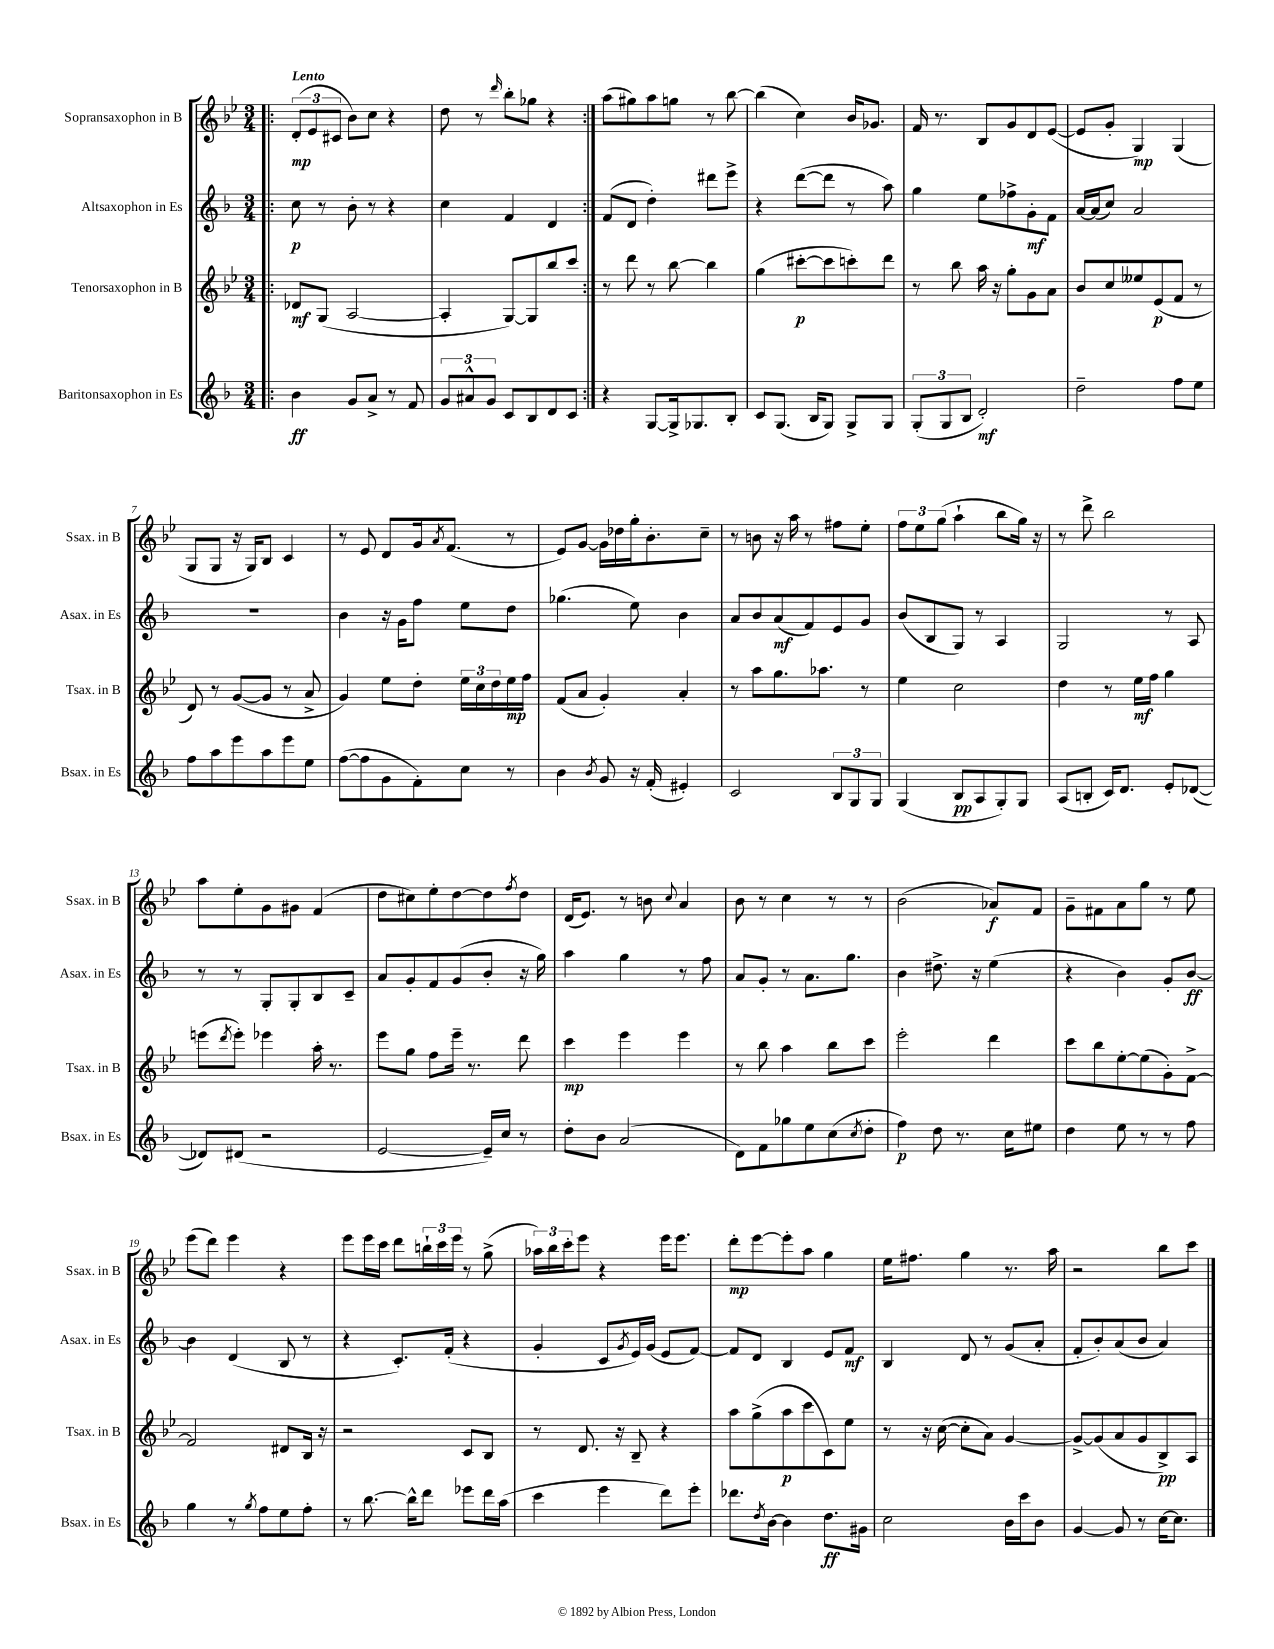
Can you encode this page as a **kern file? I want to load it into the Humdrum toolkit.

**kern	**dynam	**kern	**dynam	**kern	**dynam	**kern	**dynam
*part4	*part4	*part3	*part3	*part2	*part2	*part1	*part1
*staff4	*staff4	*staff3	*staff3	*staff2	*staff2	*staff1	*staff1
*I"Baritonsaxophon in Es	*	*I"Tenorsaxophon in B	*	*I"Altsaxophon in Es	*	*I"Sopransaxophon in B	*
*I'Bsax. in Es	*	*I'Tsax. in B	*	*I'Asax. in Es	*	*I'Ssax. in B	*
*clefG2	*	*clefG2	*	*clefG2	*	*clefG2	*
*k[b-]	*	*k[b-e-]	*	*k[b-]	*	*k[b-e-]	*
*M3/4	*	*M3/4	*	*M3/4	*	*M3/4	*
=1!|:	=1!|:	=1!|:	=1!|:	=1!|:	=1!|:	=1!|:	=1!|:
!	!	!	!	!	!	!LO:TX:a:B:t=Lento	!
4b-\	ff	8d-X/L	mf	8cc\	p	(12d'/L	mp
.	.	.	.	.	.	12e-/	.
.	.	(8G/J	.	8r	.	.	.
.	.	.	.	.	.	12c#X/J	.
8g/L	.	[2A/	.	8b-'\	.	8b-\L)	.
8a^/J	.	.	.	8r	.	8cc\J	.
8r	.	.	.	4r	.	4r	.
8f/	.	.	.	.	.	.	.
=2	=2	=2	=2	=2	=2	=2	=2
12g/L	.	4A'/]	.	4cc\	.	8dd\	.
12a#X^^/	.	.	.	.	.	.	.
.	.	.	.	.	.	8r	.
12g/J	.	.	.	.	.	.	.
.	.	.	.	.	.	16qqddd/	.
8c/L	.	[8G/L)	.	4f/	.	8bb-'\L	.
8B-/	.	8G/]	.	.	.	8gg-X\J	.
8d/	.	8bb-/	.	4d/	.	4r	.
8c/J	.	8ccc/J	.	.	.	.	.
=3:|!	=3:|!	=3:|!	=3:|!	=3:|!	=3:|!	=3:|!	=3:|!
4r	.	8r	.	(8f/L	.	(8aa\L	.
.	.	8ddd\	.	8d/J	.	8gg#X\)	.
[8G/L	.	8r	.	4dd'\)	.	8aa\	.
16G^/k]	.	[8bb-\	.	.	.	8ggn\J	.
8.G-X/	.	.	.	.	.	.	.
.	.	4bb-\]	.	8ddd#X\L	.	8r	.
8B-'/J	.	.	.	8eee^\J	.	[8bb-\	.
=4	=4	=4	=4	=4	=4	=4	=4
8c/L	.	(4gg\	.	4r	.	(4bb-\]	.
(8.G/J	.	.	.	.	.	.	.
.	.	[8ccc#X'\L	p	([8ddd\L	.	4cc\)	.
16B-/KL	.	.	.	.	.	.	.
8G/J)	.	8ccc#\]	.	8ddd\J]	.	.	.
8G^/L	.	8cccn'\)	.	8r	.	16b-/KL	.
.	.	.	.	.	.	8.g-X/J	.
8G/J	.	8ddd\J	.	8aa\)	.	.	.
=5	=5	=5	=5	=5	=5	=5	=5
(12G'/L	.	8r	.	4gg\	.	16f/	.
.	.	.	.	.	.	8.r	.
12G/	.	.	.	.	.	.	.
.	.	8bb-\	.	.	.	.	.
12B-/J	.	.	.	.	.	.	.
2d'/)	mf	16aa\	.	8ee\L	.	8B-/L	.
.	.	16r	.	.	.	.	.
.	.	8gg'\L	.	8ff-X^\	.	8g/	.
.	.	8g\	.	8g'\	mf	8d/	.
.	.	8a\J	.	8f\J	.	([8e-/J	.
=6	=6	=6	=6	=6	=6	=6	=6
2dd~\	.	8b-/L	.	[16a/LL	.	8e-/L]	.
.	.	.	.	(16a/J]	.	.	.
.	.	8cc/	.	8cc/J)	.	8g'/J	.
.	.	8ee--X/	.	2a/	.	4G/)	mp
.	.	(8e-/	p	.	.	.	.
8ff\L	.	8f/J	.	.	.	(4G/	.
8ee\J	.	8r	.	.	.	.	.
!!LO:LB:g=z
=7	=7	=7	=7	=7	=7	=7	=7
8ff\L	.	8d/)	.	2.r	.	8G/L	.
8aa\	.	8r	.	.	.	8G/J	.
8eee\	.	([8g/L	.	.	.	16r	.
.	.	.	.	.	.	16G/KL)	.
8aa\	.	8g/J]	.	.	.	8B-/J	.
8eee\	.	8r	.	.	.	4c/	.
8ee\J	.	8a^/	.	.	.	.	.
=8	=8	=8	=8	=8	=8	=8	=8
([8ff\L	.	4g/)	.	4b-\	.	8r	.
8ff\]	.	.	.	.	.	8e-/	.
8g\	.	8ee-\L	.	16r	.	8d/L	.
.	.	.	.	16g\KL	.	.	.
8f'\)	.	8dd'\J	.	8ff\J	.	16g/k	.
.	.	.	.	.	.	8qa/	.
.	.	.	.	.	.	(8.f/J	.
8cc\J	.	24ee-\LL	.	8ee\L	.	.	.
.	.	24cc\	.	.	.	.	.
.	.	24dd\	.	.	.	.	.
8r	.	16ee-\	mp	8dd\J	.	8r	.
.	.	16ff\JJ	.	.	.	.	.
=9	=9	=9	=9	=9	=9	=9	=9
4b-\	.	(8f/L	.	(4.gg-X\	.	8e-/L)	.
.	.	8a/J	.	.	.	[8g/J	.
8qb-/	.	.	.	.	.	.	.
8g/	.	4g'/)	.	.	.	16g\LL]	.
.	.	.	.	.	.	16dd-X\	.
16r	.	.	.	8ee\)	.	16gg'\J	.
(16f'/	.	.	.	.	.	8.b-'\	.
4e#X'/)	.	4a'/	.	4b-\	.	.	.
.	.	.	.	.	.	8cc~\J	.
=10	=10	=10	=10	=10	=10	=10	=10
2c/	.	8r	.	8a/L	.	8r	.
.	.	8aa\L	.	8b-/	.	8bn\	.
.	.	8.gg\	.	(8a/	mf	16r	.
.	.	.	.	.	.	16aa\	.
.	.	.	.	8f/)	.	8r	.
.	.	8.aa-X\J	.	.	.	.	.
12B-/L	.	.	.	8e/	.	8ff#X\L	.
12G/	.	.	.	.	.	.	.
.	.	8r	.	8g/J	.	8ee-'\J	.
12G/J	.	.	.	.	.	.	.
=11	=11	=11	=11	=11	=11	=11	=11
(4G/	.	4ee-\	.	(8b-/L	.	12ff\L	.
.	.	.	.	.	.	12ee-\	.
.	.	.	.	8B-/	.	.	.
.	.	.	.	.	.	(12gg\J	.
8B-/L	pp	2cc\	.	8G/J)	.	4aa`\	.
8A/	.	.	.	8r	.	.	.
8G'/)	.	.	.	4A/	.	8bb-\L	.
8G/J	.	.	.	.	.	16gg\Jk)	.
.	.	.	.	.	.	16r	.
=12	=12	=12	=12	=12	=12	=12	=12
(8A/L	.	4dd\	.	2G/	.	8r	.
8Bn'/J	.	.	.	.	.	8ddd^\	.
16c/KL)	.	8r	.	.	.	2bb-\	.
8.d/J	.	.	.	.	.	.	.
.	.	16ee-\LL	mf	.	.	.	.
.	.	16ff\JJ	.	.	.	.	.
8e'/L	.	4gg\	.	8r	.	.	.
([8d-X/J	.	.	.	8A/	.	.	.
!!LO:LB:g=z
=13	=13	=13	=13	=13	=13	=13	=13
8d-X/L])	.	(8eeen\L	.	8r	.	8aa\L	.
.	.	8qddd/	.	.	.	.	.
(8d#X/J	.	8eee'\J)	.	8r	.	8ee-'\	.
2r	.	4eee-X\	.	8G'/L	.	8g\	.
.	.	.	.	8G'/	.	8g#X\J	.
.	.	16aa'\	.	8B-/	.	(4f/	.
.	.	8.r	.	.	.	.	.
.	.	.	.	8c~/J	.	.	.
=14	=14	=14	=14	=14	=14	=14	=14
[2e/	.	8eee-\L	.	8a/L	.	8dd\L	.
.	.	8gg\J	.	8g'/	.	8cc#X\)	.
.	.	8ff\L	.	8f/	.	8ee-'\	.
.	.	16eee-~\Jk	.	(8g/	.	[8dd\	.
.	.	8.r	.	.	.	.	.
16e~/LL])	.	.	.	8b-'/J	.	8dd\]	.
16cc/JJ	.	.	.	.	.	.	.
.	.	.	.	.	.	8qff/	.
8r	.	8ddd\	.	16r	.	8dd\J	.
.	.	.	.	16gg\)	.	.	.
=15	=15	=15	=15	=15	=15	=15	=15
8dd'\L	.	4ccc\	mp	4aa\	.	(16d/KL	.
.	.	.	.	.	.	8.e-/J)	.
8b-\J	.	.	.	.	.	.	.
(2a/	.	4eee-\	.	4gg\	.	8r	.
.	.	.	.	.	.	8bn\	.
.	.	.	.	.	.	8qqcc/	.
.	.	4eee-\	.	8r	.	4a/	.
.	.	.	.	8ff\	.	.	.
=16	=16	=16	=16	=16	=16	=16	=16
8d\L)	.	8r	.	8a/L	.	8b-\	.
8f\	.	8bb-\	.	8g'/J	.	8r	.
8gg-X\	.	4aa\	.	8r	.	4cc\	.
8ee\	.	.	.	8.a\L	.	.	.
(8cc\	.	8bb-\L	.	.	.	8r	.
.	.	.	.	8.gg\J	.	.	.
8qcc/	.	.	.	.	.	.	.
8dd'\J	.	8ccc\J	.	.	.	8r	.
=17	=17	=17	=17	=17	=17	=17	=17
4ff\)	p	2eee-'\	.	4b-\	.	(2b-\	.
8dd\	.	.	.	8.dd#X^\	.	.	.
8.r	.	.	.	.	.	.	.
.	.	.	.	16r	.	.	.
.	.	4ddd\	.	(4ee\	.	8a-X/L)	f
16cc\KL	.	.	.	.	.	.	.
8ee#X\J	.	.	.	.	.	8f/J	.
=18	=18	=18	=18	=18	=18	=18	=18
4dd\	.	8ccc\L	.	4r	.	8g~\L	.
.	.	8bb-\	.	.	.	8f#X\	.
8ee\	.	[8ee-'\	.	4b-\)	.	8a\	.
8r	.	(8ee-\]	.	.	.	8gg\J	.
8r	.	8g'\)	.	8g'/L	.	8r	.
8ff\	.	[8f^\J	.	[8b-/J	ff	8ee-\	.
!!LO:LB:g=z
=19	=19	=19	=19	=19	=19	=19	=19
4gg\	.	2f/]	.	4b-\]	.	(8eee-\L	.
.	.	.	.	.	.	8ddd\J)	.
8r	.	.	.	(4d/	.	4eee-\	.
8qgg/	.	.	.	.	.	.	.
8ff\L	.	.	.	.	.	.	.
8ee\	.	8d#X/L	.	8B-/	.	4r	.
8ff'\J	.	16B-/Jk	.	8r	.	.	.
.	.	16r	.	.	.	.	.
=20	=20	=20	=20	=20	=20	=20	=20
8r	.	2r	.	4r	.	8eee-\L	.
[8.bb-\	.	.	.	.	.	16eee-\L	.
.	.	.	.	.	.	16ccc\JJ	.
.	.	.	.	8.c'/L)	.	8ddd\L	.
16bb-^^\KL]	.	.	.	.	.	.	.
8ddd\J	.	.	.	.	.	24bbn`\L	.
.	.	.	.	.	.	24ccc\	.
.	.	.	.	(16f'/Jk	.	.	.
.	.	.	.	.	.	24eee-\JJ	.
8eee-X\L	.	8c/L	.	4r	.	8r	.
16ddd\L	.	8B-/J	.	.	.	(8gg^\	.
(16aa\JJ	.	.	.	.	.	.	.
=21	=21	=21	=21	=21	=21	=21	=21
4ccc\	.	8r	.	4g'/	.	24aa-X\LL)	.
.	.	.	.	.	.	24bb-\	.
.	.	.	.	.	.	24ccc'\J	.
.	.	8.d/	.	.	.	8eee-\J	.
4eee\	.	.	.	8c/L	.	4r	.
.	.	16r	.	.	.	.	.
.	.	.	.	8qg/	.	.	.
.	.	8B-~/	.	16e/L)	.	.	.
.	.	.	.	(16g/JJ	.	.	.
8ddd\L)	.	4r	.	8e/L	.	16eee-\KL	.
.	.	.	.	.	.	8.eee-\J	.
8eee'\J	.	.	.	[8f/J)	.	.	.
=22	=22	=22	=22	=22	=22	=22	=22
8.ddd-X\L	.	8aa\L	.	8f/L]	.	8ddd'\L	mp
.	.	(8gg^\	.	8d/J	.	[8eee-\	.
8qdd/	.	.	.	.	.	.	.
[16b-\Jk	.	.	.	.	.	.	.
4b-\]	.	8aa\	p	4B-/	.	8eee-'\]	.
.	.	8ccc\	.	.	.	8aa\J	.
8.dd\L	ff	8c\)	.	8e/L	.	4gg\	.
.	.	8ee-\J	.	8f/J	mf	.	.
16g#X\Jk	.	.	.	.	.	.	.
=23	=23	=23	=23	=23	=23	=23	=23
2cc\	.	8r	.	4B-/	.	16ee-\KL	.
.	.	.	.	.	.	8.ff#X\J	.
.	.	16r	.	.	.	.	.
.	.	([16cc\	.	.	.	.	.
.	.	8cc'\L]	.	8d/	.	4gg\	.
.	.	8a\J)	.	8r	.	.	.
16b-\LL	.	[4g/	.	(8g/L	.	8.r	.
16ccc\J	.	.	.	.	.	.	.
8b-\J	.	.	.	8a'/J	.	.	.
.	.	.	.	.	.	16aa\	.
=24	=24	=24	=24	=24	=24	=24	=24
[4g/	.	8g^/L_	.	8f'/L	.	2r	.
.	.	(8g/]	.	8b-'/)	.	.	.
8g/]	.	8a/	.	(8a/	.	.	.
8r	.	8g/	.	8b-/J	.	.	.
[16cc\KL	.	8B-^/)	pp	4a/)	.	8bb-\L	.
8.cc\J]	.	.	.	.	.	.	.
.	.	8A/J	.	.	.	8ccc\J	.
==	==	==	==	==	==	==	==
*-	*-	*-	*-	*-	*-	*-	*-
